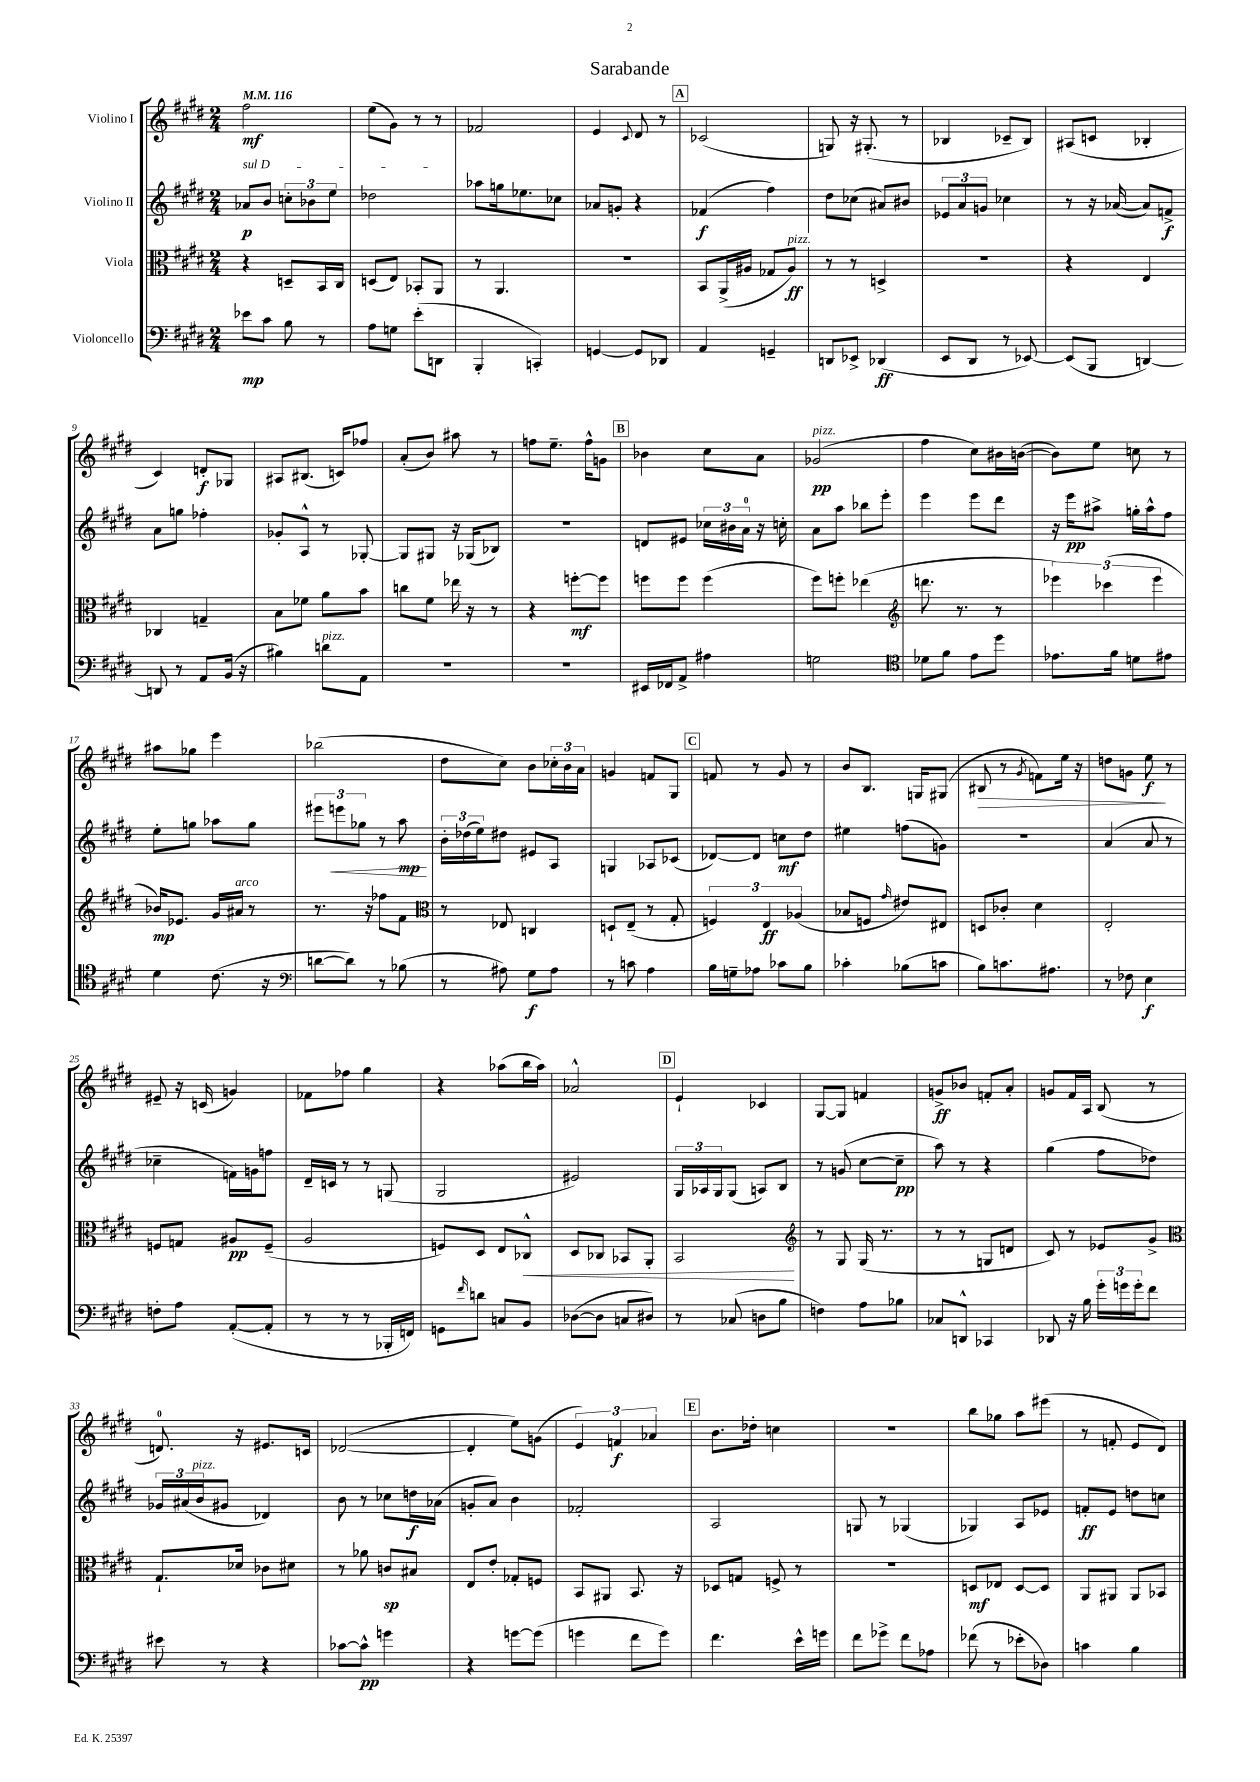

**kern	**kern	**kern	**kern
*staff4	*staff3	*staff2	*staff1
*clefF4	*clefC3	*clefG2	*clefG2
*k[f#c#g#d#]	*k[f#c#g#d#]	*k[f#c#g#d#]	*k[f#c#g#d#]
*M2/4	*M2/4	*M2/4	*M2/4
*MM116	*MM116	*MM116	*MM116
8e-\L	4r	8a-/L	2ff#\
8c#\J	.	8b/J	.
8B\	8D~/L	12cc'\L	.
.	.	12b-\	.
8r	16BB/L	.	.
.	.	12ee\J	.
.	16C#/JJ	.	.
=	=	=	=
8A\L	(8D/L	2dd-\	(8ee\L
8G\J	8E/J)	.	8g#\J)
(8e'\L	8BB-'/L	.	8r
8DD\J	8AA/J	.	8r
=	=	=	=
4BBB'/	8r	8aa-\L	2f-/
.	4.AA/	16gg\k	.
.	.	8.ee-\	.
4CC'/)	.	.	.
.	.	8cc-\J	.
=	=	=	=
[4GG/	2r	8a-/L	4e/
.	.	8g'/J	.
.	.	.	8qqc#/
8GG/]L	.	4r	8d#/
8DD-/J	.	.	8r
=	=	=	=
4AA/	8BB/L	(4f-/	(2c-/
.	(16AA^/L	.	.
.	16A#/JJ	.	.
4GG~/	8G-/L	4ff#\)	.
.	8A#/J)	.	.
=	=	=	=
8DD/L	8r	8dd#\L	8G/)
8EE-^/J	8r	(8cc-\J	16r
.	.	.	(8.G#'/
(4DD-/	4D^/	8a#/L)	.
.	.	8b#/J	8r
=	=	=	=
8EE/L	2r	12e-/L	4B-/
.	.	12a/	.
8DD#/J	.	.	.
.	.	12g/J	.
8r	.	4cc-\	8c-~/L
[8EE-/)	.	.	8B-/J)
=	=	=	=
(8EE-/]L	4r	8r	(8A#/L
8BBB/J	.	16r	8c/J
.	.	([16a-/	.
[4DD/)	4E/	8a-/]L)	4B-'/
.	.	8f^/J	.
=	=	=	=
8DD/]	4C-/	8a\L	4c#/)
8r	.	8gg\J	.
8AA/L	4G~/	4ff-'\	8d'/L
(16BB/Jk	.	.	8G-/J
16r	.	.	.
=	=	=	=
4B#\)	8B\L	8g-'/L	8A#/L
.	8f-\J	8A^^/J	(8.B#/J
8d\L	8a\L	8r	.
.	.	.	16c/LK)
8AA\J	8b\J	[8G-'/	8ff-/J
=	=	=	=
2r	8cc\L	8G-/]L	(8a'/L
.	8f#\J	8G#/J	8b/J)
.	16ee-\	16r	8aa#\
.	16r	(16G-/LK	.
.	8r	8B-/J)	8r
=	=	=	=
2r	4r	2r	8ff\L
.	.	.	8.ee~\J
.	[8ff'\L	.	.
.	.	.	16ff^^\LK
.	8ff\]J	.	8g\J
=	=	=	=
16EE#/LL	8ff\L	8d/L	4b-\
16FF-/J	.	.	.
8AA^/J	8ff\J	8e#/J	.
4A#\	(4ff\	24cc-\LL	8cc#\L
.	.	24b#\	.
.	.	24a\JJ	.
.	.	16r	8a\J
.	.	16cc'\	.
=	=	=	=
2G\	8ff#\L)	8a\L	(2g-/
.	8ff'\J	8aa\J	.
.	(4ee-\	8bb-\L	.
.	.	8eee'\J	.
=	=	=	=
*clefC4	*clefG2	*	*
8d-\L	8.ddd\	4eee\	4ff#\
8f#\J	.	.	.
.	8.r	.	.
8e\L	.	8eee\L	8cc#\L)
8dd#\J	8r	8ddd#\J	16b#\L
.	.	.	([16b\JJ
=	=	=	=
8.e-\L	6eee-\)	16r	8b\]L)
.	.	16eee\LK	.
.	.	8aa#^\J	8ee\J
.	(6ccc-\	.	.
16f#\Jk	.	.	.
8d\L	.	16gg'\LL	8cc\
.	.	16aa#^^\J	.
.	6eee-\	.	.
8e#\J	.	8ff#\J	8r
=	=	=	=
4d#\	16b-/LK)	8ee'\L	8aa#\L
.	8.e-/J	.	.
.	.	8gg\J	8gg-\J
(8.c#\	16g#/LL	8aa-\L	4eee\
.	16a#/JJ	.	.
.	8r	8gg\J	.
16r	.	.	.
=	=	=	=
*clefF4	*	*	*
[8d\L	8.r	12eee#\L	(2bb-\
.	.	12eee\	.
8d\]J)	.	.	.
.	.	12gg-\J	.
.	16r	.	.
8r	8ff-\L	8r	.
(8B-\	8f#\J	8aa\	.
=	=	=	=
*	*clefC3	*	*
8r	8r	24b'\LL	8dd#\L
.	.	(24dd-\	.
.	.	24ee\J)	.
8A#\)	8E-/	8dd#\J	8cc#\J)
8G#\L	4C/	8e#/L	8b\L
8A#\J	.	8A/J	24cc-'\L
.	.	.	24b\
.	.	.	24a\JJ
=	=	=	=
8r	8D`/L	4G/	4g/
8c\	(8E~/J	.	.
4A\	8r	8A-/L	8f/L
.	8G#'/	(8c-/J	8G#/J
=	=	=	=
16B\LL	6F/)	[8d-/L)	8f/
16G~\J	.	.	.
8A-\J	.	8d-/]J	8r
.	6E/	.	.
8c-\L	.	8cc\L	8g#/
.	(6A-/	.	.
8B\J	.	8dd#\J	8r
=	=	=	=
4c-'\	8B-/L	4ee#\	8b/L
.	8F/J	.	8.B/J
.	16qqg#/	.	.
(8B-\L	8e#/L)	(8ff\L	.
.	.	.	16G/LK
8c\J	8E#/J	8g\J)	(8G#/J
=	=	=	=
8B\L)	8D/L	2r	8B#/
8.c\	8c-'/J	.	8r
.	.	.	8qg#/
.	4d#\	.	8f\L)
8.A#\J	.	.	.
.	.	.	16ee\Jk
.	.	.	16r
=	=	=	=
8r	2E'/	(4a/	8dd\L
8F-\	.	.	8g\J
4E\	.	8a/	8ee\
.	.	8r	8r
=	=	=	=
8F'\L	8F/L	4cc-~\	8e#~/
8A\J	8G/J	.	16r
.	.	.	(16c/
([8AA'/L	8A#/L	16f\LL)	4g/)
.	.	16g\J	.
8AA'/]J	(8F~/J	8ff\J	.
=	=	=	=
8r	2A/	16d#~/LL	8f-\L
.	.	16c/JJ	.
8r	.	8r	8ff-\J
8r	.	8r	4gg#\
16BBB-'/LL	.	(8G/	.
16FF/JJ)	.	.	.
=	=	=	=
8GG\L	8F/L)	2G#/	4r
16qqf#/	.	.	.
8d\J	8D#/J	.	.
8C/L	8E/L	.	(8aa-\L
8BB/J	8C-^^/J	.	16bb\L
.	.	.	16aa-\JJ)
=	=	=	=
([8D-\L	8D#/L	2e#/)	2a-^^/
8D-\]J	8C-/J	.	.
8C/L	8BB-/L	.	.
8D#/J)	8AA'/J	.	.
=	=	=	=
8r	2BB/	24G#/LL	4e`/
.	.	24A-/	.
.	.	24G#/J	.
(8C-/	.	(8G#/J	.
8D\L	.	8A/L)	4c-/
8B\J	.	8B/J	.
=	=	=	=
*	*clefG2	*	*
4F\)	8r	8r	[8G#/L
.	8G#/	(8g/	8G#/]J
8A\L	(16G#/	[8cc#\L	4f/
.	8.r	.	.
8B-\J	.	8cc#~\]J	.
=	=	=	=
8C-/L	8r	8aa\)	8g^/L
8DD^^/J	8r	8r	8b-/J
4CC-/	8G/L	4r	8f'/L
.	8d/J	.	8a'/J
=	=	=	=
8DD-/	8c#/)	(4gg#\	8g/L
16r	8r	.	16f#/L
16B\	.	.	16A/JJ
24g#'\LL	8e-/L	8ff#\L	(8B/
24g\	.	.	.
24g'\J	.	.	.
8f#\J	8g#^/J	8dd-\J)	8r
=	=	=	=
*	*clefC3	*	*
8e#\	8.G#`/L	24g-/LL	8.d/)
.	.	(24a#/	.
.	.	24b/J	.
8r	.	8g#/J	.
.	16d-/Jk	.	16r
4r	8c-\L	4d-/)	8.e#/L
.	8d#\J	.	.
.	.	.	16c/Jk
=	=	=	=
[8c-\L	8r	8b\	([2d-/
8c-^^\]J	8a-\	8r	.
4g\	8c/L	8cc-\L	.
.	8B#/J	16dd\L	.
.	.	(16a-\JJ	.
=	=	=	=
4r	8E/L	8g'/L	4d-'/]
.	8e'/J	8a/J)	.
[8g\L	8G-'/L	4b\	8ee\L)
(8g\]J	8F/J	.	(8g\J
=	=	=	=
4g\	8BB/L	2f-'/	6e/)
.	8AA#/J	.	.
.	.	.	6f/
8f#\L	8.BB/	.	.
.	.	.	6a-/
8g\J)	.	.	.
.	16r	.	.
=	=	=	=
4.f#\	8D-/L	2A/	8.b\L
.	8G/J	.	.
.	.	.	16dd-'\Jk
.	8F^/	.	4cc\
16e^^\LL	8r	.	.
16g\JJ	.	.	.
=	=	=	=
8f#\L	2r	8G/	2r
8g-^\J	.	8r	.
8f#\L	.	(4G-/	.
8A-\J	.	.	.
=	=	=	=
(8f-\	8D/L	4G-/)	8bb\L
8r	8E-/J	.	8gg-\J
8e-'\L	[8D/L	8A/L	8aa\L
8D-\J)	8D/]J	8e-/J	(8eee#\J
=	=	=	=
4c\	8AA/L	8f'/L	8r
.	8AA#/J	8e/J	8f'/
4B\	8AA#/L	8dd\L	8e/L
.	8BB-/J	8cc\J	8d#/J)
==	==	==	==
*-	*-	*-	*-
